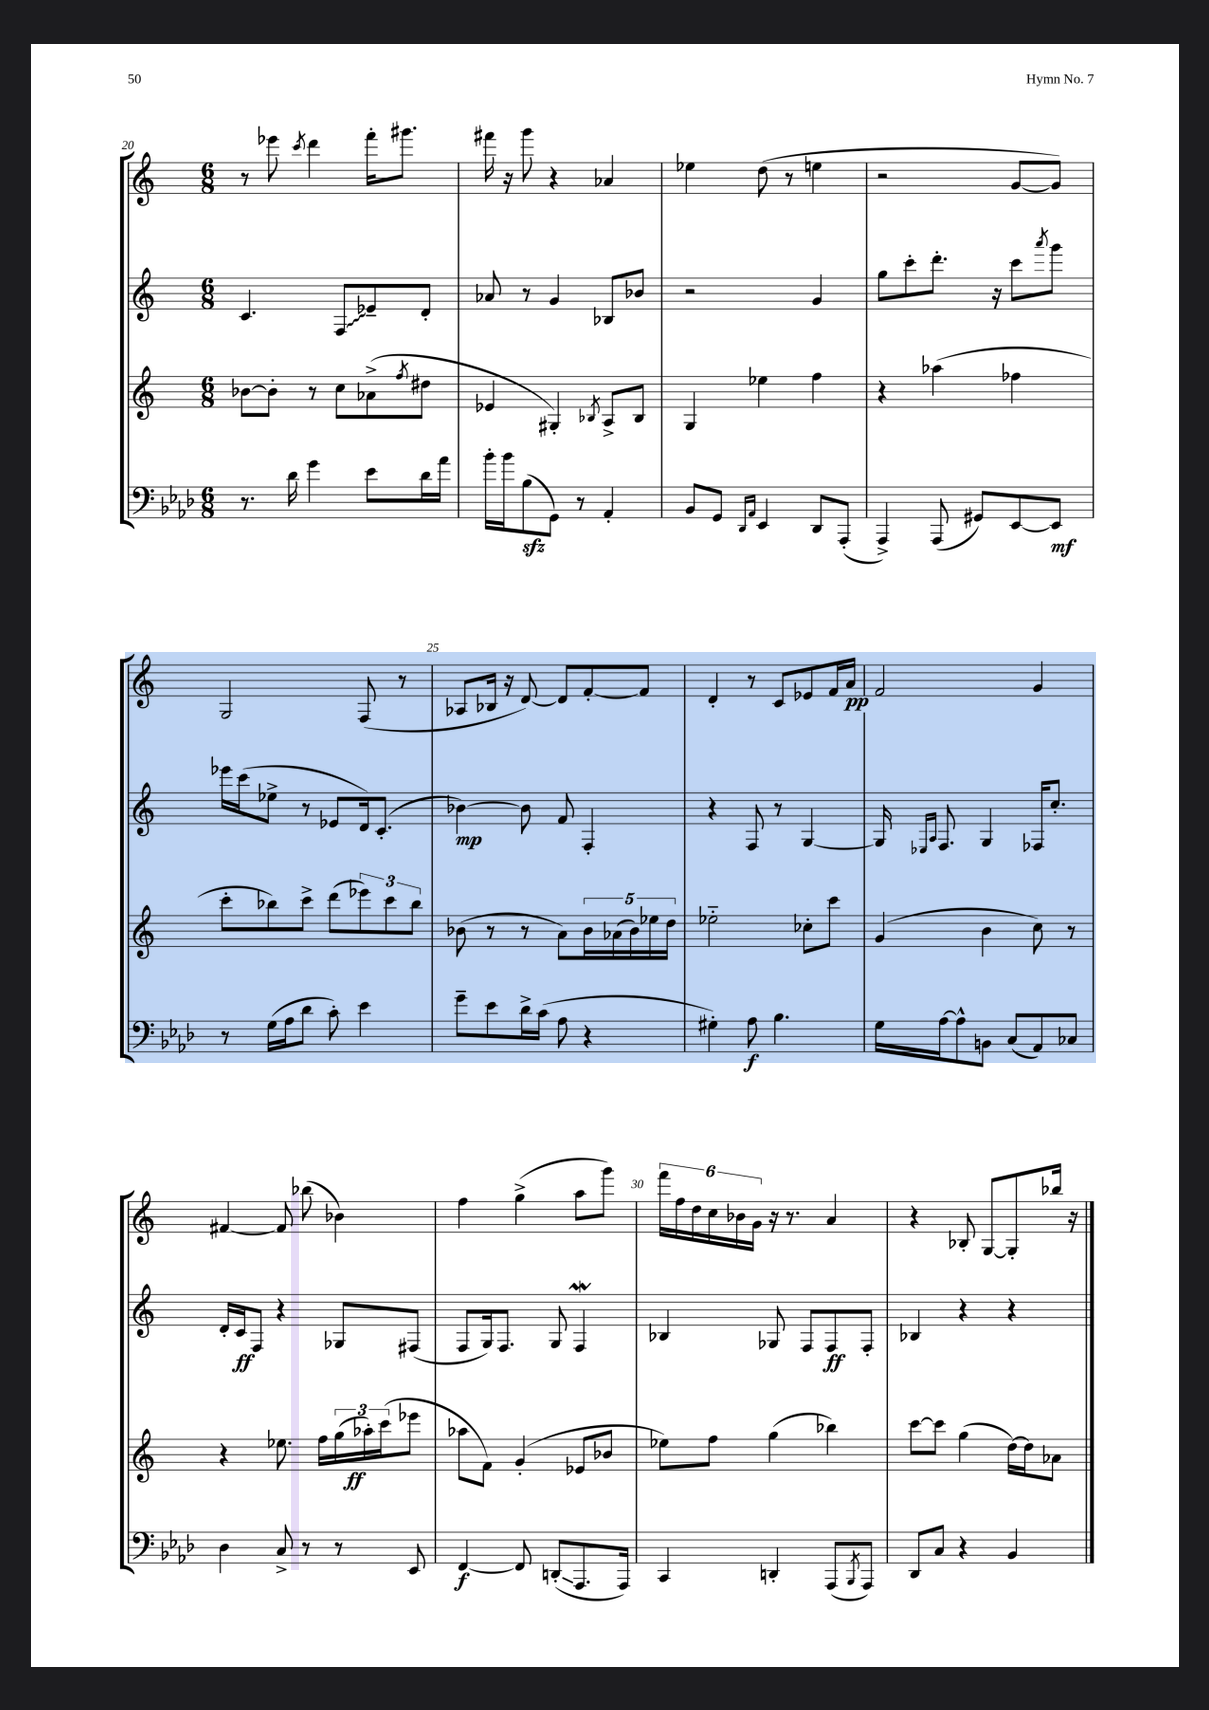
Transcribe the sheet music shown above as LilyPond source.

<<
\new StaffGroup <<
\new Staff = "s0" {
    \clef treble \key c \major \numericTimeSignature \time 6/8
    r8 ees'''8 \acciaccatura { c'''8 } d'''4 f'''16-. gis'''8. |
    fis'''16 r16 g'''8 r4 aes'4 |
    ees''4 d''8( r8 e''4 |
    r2 g'8~ g'8) |
    g2 f8( r8 |
    aes8 bes16 r16 d'8~) d'8 f'8~-. f'8 |
    d'4-. r8 c'8 ees'8 f'16 a'16\pp |
    f'2 g'4 |
    fis'4~ fis'8 bes''8( bes'4) |
    f''4 g''4->( a''8 g'''8) |
    \tuplet 6/4 { f'''16 f''16 d''16 c''16 bes'16 g'16 } r16 r8. a'4 |
    r4 bes8-. g8~ g8-. bes''16 r16 \bar "|." |
}
\new Staff = "s1" {
    \clef treble \key c \major \numericTimeSignature \time 6/8
    c'4. \once \override Glissando.style = #'zigzag f8\glissando ees'8-- d'8-. |
    aes'8 r8 g'4 bes8 bes'8 |
    r2 g'4 |
    g''8 c'''8-. d'''8.-. r16 c'''8 \acciaccatura { a'''8 } g'''8 |
    ees'''16 c'''16( ees''8-> r8 ees'8 d'16) c'8.-.( |
    bes'4~\mp) bes'8 f'8 f4-. |
    r4 f8 r8 g4~ |
    g16 \grace { ees16 a16 } f8. g4 fes16 c''8.-. |
    d'16-. c'16\ff f8 r4 ges8 fis8( |
    f8 g16) f8. g8 f4\mordent |
    bes4 ges8 f8 f8\ff f8-. |
    bes4 r4 r4 \bar "|." |
}
\new Staff = "s2" {
    \clef treble \key c \major \numericTimeSignature \time 6/8
    bes'8~ bes'8-. r8 c''8 aes'8->( \acciaccatura { f''8 } dis''8 |
    ees'4 gis4-.) \acciaccatura { bes8 } a8-> bes8 |
    g4 ees''4 f''4 |
    r4 aes''4( fes''4 |
    c'''8-. bes''8) c'''8-> d'''8( \tuplet 3/2 { ees'''8) c'''8 bes''8 } |
    bes'8( r8 r8 a'8) \tuplet 5/4 { bes'16 aes'16( bes'16) ees''16 d''16 } |
    ees''2-_ ces''8-. c'''8 |
    g'4( b'4 c''8) r8 |
    r4 ees''8. f''16 \tuplet 3/2 { g''16( aes''16-.\ff) c'''16( } ees'''8 |
    aes''8 f'8) g'4-.( ees'8 bes'8 |
    ees''8) f''8 g''4( bes''4) |
    c'''8~ c'''8 g''4( d''16~) d''16 aes'8 \bar "|." |
}
\new Staff = "s3" {
    \clef bass \key aes \major \numericTimeSignature \time 6/8
    r8. des'16 g'4 ees'8 des'16 aes'16 |
    bes'16-. bes'16 bes8\sfz( g,8) r8 aes,4-. |
    bes,8 g,8 \grace { des,16 aes,16 } ees,4 des,8 aes,,8-.( |
    aes,,4->) aes,,8( gis,8) ees,8~ ees,8\mf |
    r8 g16( aes16 des'8 c'8-.) ees'4 |
    g'8-- ees'8 des'16-> c'16( aes8 r4 |
    gis4-.) aes8\f bes4. |
    g16 aes16~ aes8-^ b,8 c8( aes,8) ces8 |
    des4 c8-> r8 r8 ees,8 |
    f,4~\f f,8 d,8-.\glissando( aes,,8. aes,,16) |
    c,4 d,4-. aes,,8( \acciaccatura { bes,,8 } aes,,8) |
    des,8 c8 r4 bes,4 \bar "|." |
}
>>
>>
\layout { \context { \Score currentBarNumber = #20 \override BarNumber.break-visibility = ##(#f #t #t) barNumberVisibility = #(every-nth-bar-number-visible 5) } }
